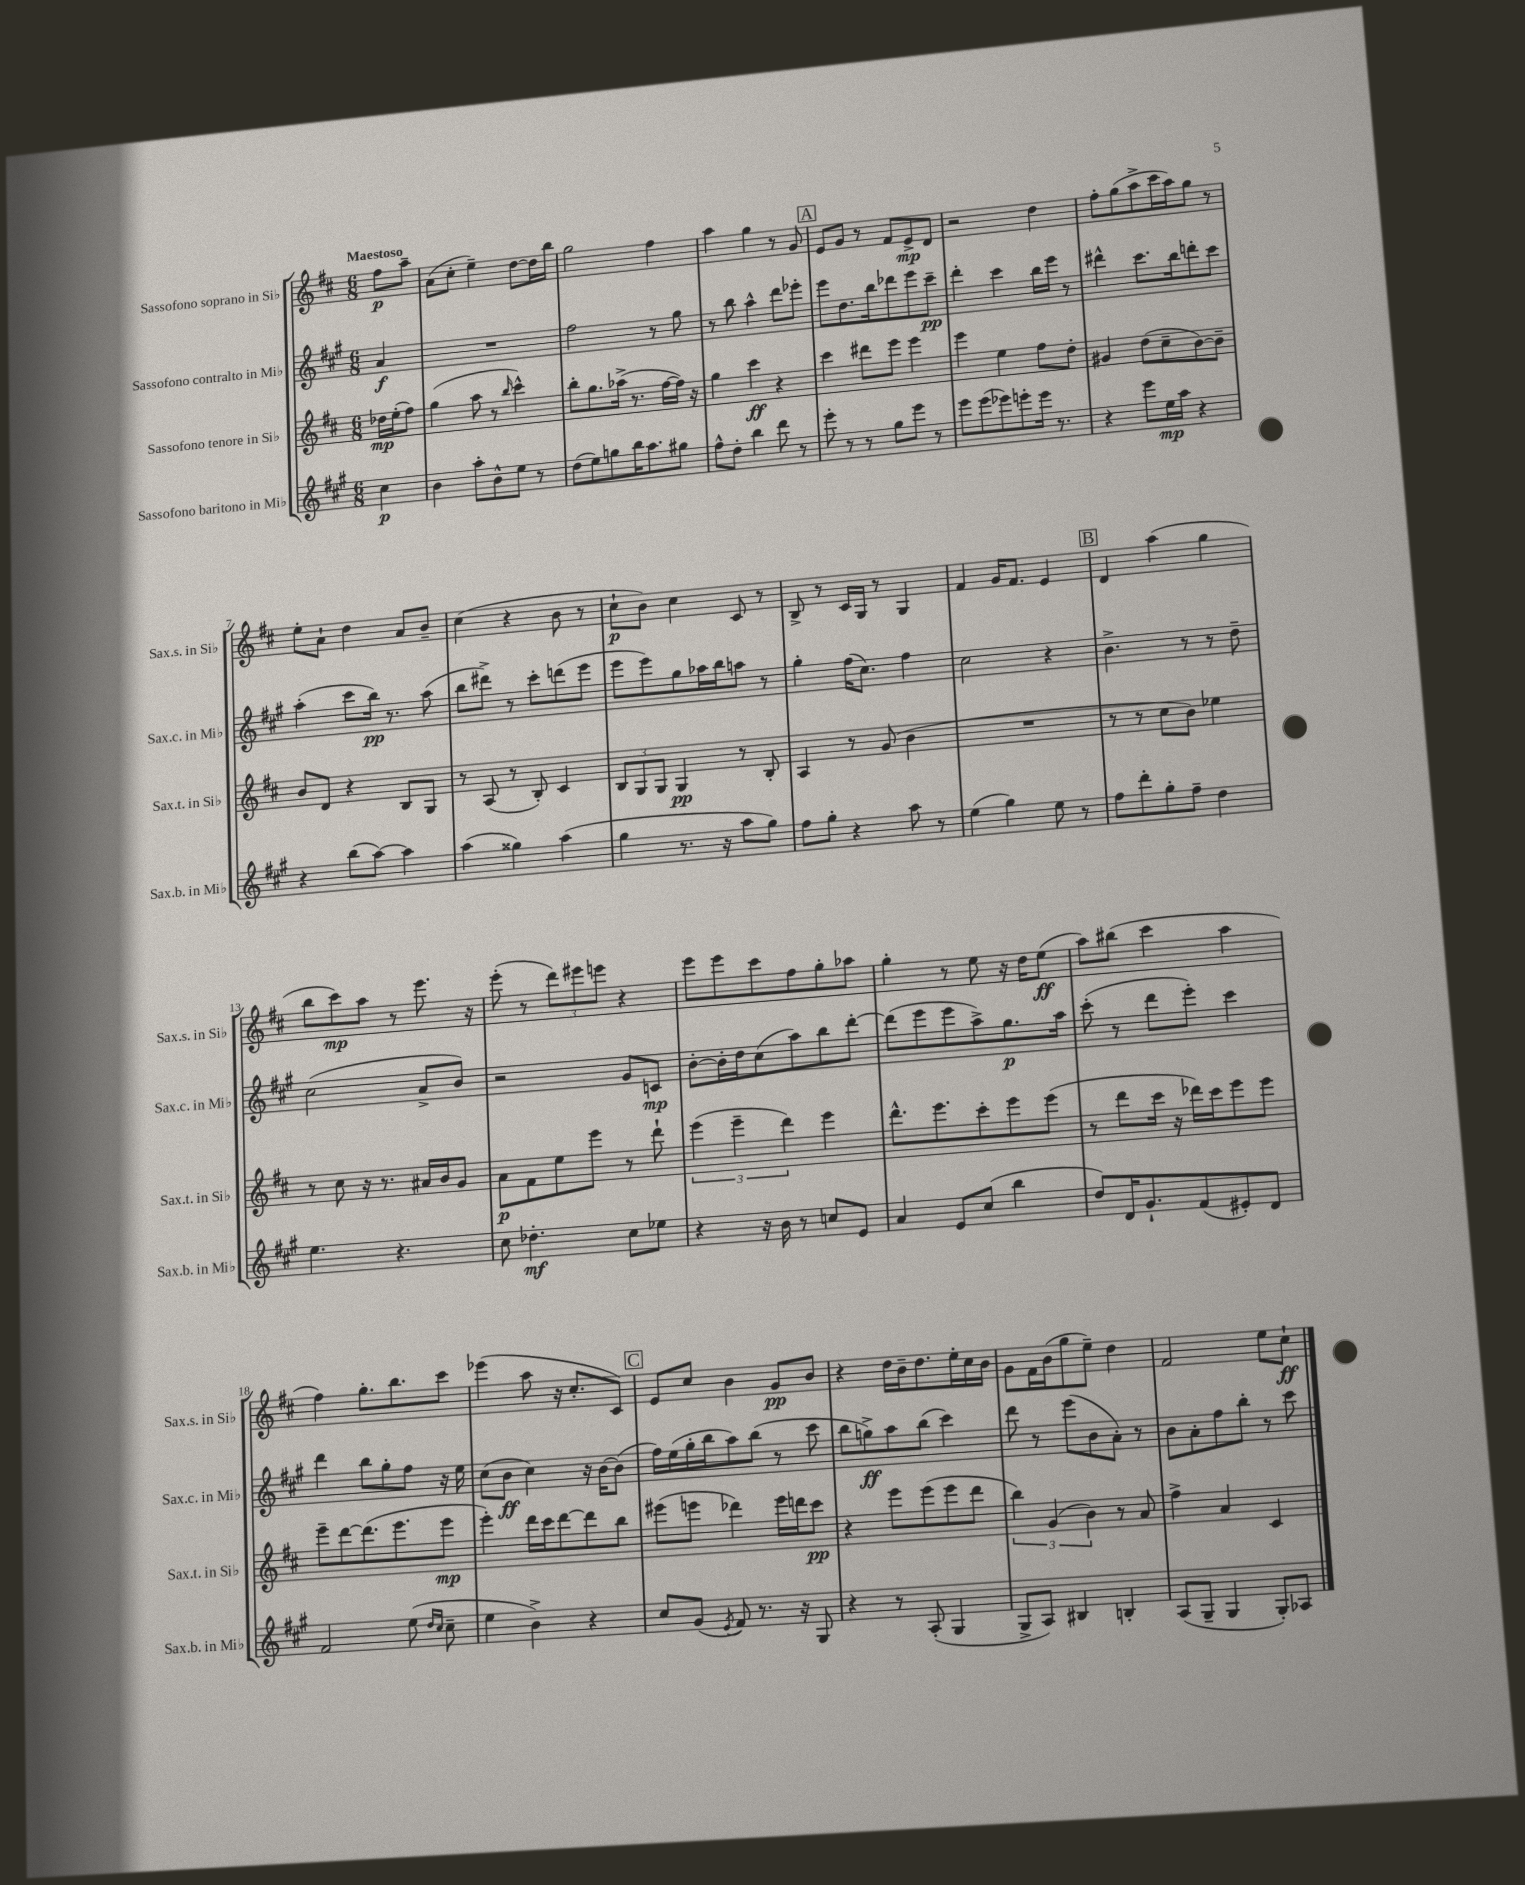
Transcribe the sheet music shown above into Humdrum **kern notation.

**kern	**dynam	**kern	**dynam	**kern	**dynam	**kern	**dynam
*part4	*part4	*part3	*part3	*part2	*part2	*part1	*part1
*staff4	*staff4	*staff3	*staff3	*staff2	*staff2	*staff1	*staff1
*I"Sassofono baritono in Mi♭	*	*I"Sassofono tenore in Si♭	*	*I"Sassofono contralto in Mi♭	*	*I"Sassofono soprano in Si♭	*
*I'Sax.b. in Mi♭	*	*I'Sax.t. in Si♭	*	*I'Sax.c. in Mi♭	*	*I'Sax.s. in Si♭	*
*clefG2	*	*clefG2	*	*clefG2	*	*clefG2	*
*k[f#c#g#]	*	*k[f#c#]	*	*k[f#c#g#]	*	*k[f#c#]	*
*M6/8	*	*M6/8	*	*M6/8	*	*M6/8	*
=	=	=	=	=	=	=	=
!	!	!	!	!	!	!LO:TX:a:B:t=Maestoso	!
4cc#\	p	16dd-X\LL	mp	4a/	f	8ff#\L	p
.	.	(16ee'\J	.	.	.	.	.
.	.	8ff#\J)	.	.	.	8aa~\J	.
=1	=1	=1	=1	=1	=1	=1	=1
4b\	.	(4gg\	.	2.r	.	(8a\L	.
.	.	.	.	.	.	8cc#'\J	.
8aa'\L	.	8aa\	.	.	.	4ee~\)	.
8b^^\	.	8r	.	.	.	.	.
.	.	16qqbb/	.	.	.	.	.
8ee\J	.	4ccc#^^\)	.	.	.	[8dd\L	.
8r	.	.	.	.	.	16dd\L]	.
.	.	.	.	.	.	16bb\JJ	.
=2	=2	=2	=2	=2	=2	=2	=2
(8dd\L	.	8bb'\L	.	2ff#\	.	2gg\	.
8ee\)	.	8.gg\	.	.	.	.	.
8ggn\	.	.	.	.	.	.	.
.	.	(16aa-X^\Jk	.	.	.	.	.
16bb\K	.	8.r	.	.	.	.	.
8.aa\	.	.	.	.	.	.	.
.	.	.	.	8r	.	4ff#\	.
.	.	[16ff#\LL	.	.	.	.	.
8gg#X\J	.	16ff#\JJ])	.	8gg#\	.	.	.
.	.	16r	.	.	.	.	.
=3	=3	=3	=3	=3	=3	=3	=3
8ff#^^\L	.	4gg\	.	8r	.	4aa\	.
8dd'\J	.	.	.	8bb\	.	.	.
4bb\	.	4ccc#\	ff	4aa^^\	.	4gg\	.
8ddd\	.	4r	.	8ddd\L	.	8r	.
8r	.	.	.	8eee-X'\J	.	8g/	.
!!LO:REH:place=s1:t=A
=4	=4	=4	=4	=4	=4	=4	=4
8eee'\	.	4ccc#\	.	8eee\L	.	8e/L	.
8r	.	.	.	8.dd\	.	8g/J	.
8r	.	8ddd#X\L	.	.	.	8r	.
.	.	.	.	16bb\k	.	.	.
8gg#\L	.	8eee\J	.	8ddd-X\	.	8f#/L	.
8eee\J	.	4eee\	.	8eee\	.	8e^/	mp
8r	.	.	.	8ccc#~\J	pp	8d/J	.
=5	=5	=5	=5	=5	=5	=5	=5
8eee\L	.	4eee\	.	4ddd'\	.	2r	.
(8eee\	.	.	.	.	.	.	.
8eee-X\)	.	4ee\	.	4ccc#\	.	.	.
8eeen'\	.	.	.	.	.	.	.
16eee\Jk	.	8ff#\L	.	16bb\LL	.	4dd\	.
8.r	.	.	.	16eee\JJ	.	.	.
.	.	8dd'\J	.	8r	.	.	.
=6	=6	=6	=6	=6	=6	=6	=6
4r	.	4g#X/	.	4ddd#X^^\	.	8ff#'\L	.
.	.	.	.	.	.	(8gg\	.
8eee\L	.	(8dd\L	.	8.ccc#\L	.	8aa^\	.
16ee\L	mp	8cc#~\	.	.	.	16ccc#\L	.
16aa\JJ	.	.	.	16bb\k	.	16aa\J)	.
4r	.	[8b\)	.	8dddn'\	.	8gg\J	.
.	.	8b~\J]	.	8ccc#\J	.	8r	.
!!LO:LB:g=z
=7	=7	=7	=7	=7	=7	=7	=7
4r	.	8b/L	.	(4aa'\	.	8ee'\L	.
.	.	8d/J	.	.	.	8a`\J	.
(8bb\L	.	4r	.	8ccc#\L	.	4dd\	.
[8aa\J)	.	.	.	16bb\Jk)	pp	.	.
.	.	.	.	8.r	.	.	.
4aa\]	.	8B/L	.	.	.	8a/L	.
.	.	8G/J	.	(8aa\	.	8b~/J	.
=8	=8	=8	=8	=8	=8	=8	=8
(4aa\	.	8r	.	8bb\L	.	(4cc#\	.
.	.	(8A/	.	8ddd#X^\J)	.	.	.
4gg##X\)	.	8r	.	8r	.	4r	.
.	.	8B'/)	.	8ccc#'\L	.	.	.
(4aa\	.	4c#/	.	(8dddn\	.	8b\	.
.	.	.	.	8eee\J	.	8r	.
=9	=9	=9	=9	=9	=9	=9	=9
4gg#\	.	12B/L	.	8eee\L	.	8cc#`\L	p
.	.	12G/	.	.	.	.	.
.	.	.	.	8eee\)	.	8b\J)	.
.	.	12G/J	.	.	.	.	.
8.r	.	4G/	pp	8gg#\	.	4cc#\	.
.	.	.	.	16aa-X\L	.	.	.
16r	.	.	.	16bb\J	.	.	.
8aa\L	.	8r	.	8aan\J	.	8c#/	.
8gg#\J)	.	8B'/	.	8r	.	8r	.
=10	=10	=10	=10	=10	=10	=10	=10
8ff#\L	.	4A/	.	4gg#'\	.	8B^/	.
8gg#'\J	.	.	.	.	.	8r	.
4r	.	8r	.	(16ff#\KL	.	16c#/LL	.
.	.	.	.	8.cc#\J)	.	16G/JJ	.
.	.	(8g/	.	.	.	8r	.
8aa\	.	4b\	.	4ff#\	.	4G/	.
8r	.	.	.	.	.	.	.
=11	=11	=11	=11	=11	=11	=11	=11
(4ee\	.	2.r	.	2cc#\	.	4f#/	.
4gg#\)	.	.	.	.	.	16g/KL	.
.	.	.	.	.	.	8.f#/J	.
8ee\	.	.	.	4r	.	4e/	.
8r	.	.	.	.	.	.	.
!!LO:REH:place=s1:t=B
=12	=12	=12	=12	=12	=12	=12	=12
8ff#\L	.	8r	.	4.b^\	.	4d/	.
8ddd'\	.	8r	.	.	.	.	.
8gg#'\	.	8cc#\L	.	.	.	(4aa\	.
8ff#~\J	.	8b\J)	.	8r	.	.	.
4dd\	.	4ee-X\	.	8r	.	4gg\	.
.	.	.	.	8dd~\	.	.	.
!!LO:LB:g=z
=13	=13	=13	=13	=13	=13	=13	=13
4.ee\	.	8r	.	(2cc#\	.	8bb\L	.
.	.	8cc#\	.	.	.	8ccc#\)	mp
.	.	16r	.	.	.	8aa\J	.
.	.	8.r	.	.	.	.	.
4.r	.	.	.	.	.	8r	.
.	.	16a#X/LL	.	8a^/L	.	8.eee\	.
.	.	16b/J	.	.	.	.	.
.	.	8g/J	.	8b/J)	.	.	.
.	.	.	.	.	.	16r	.
=14	=14	=14	=14	=14	=14	=14	=14
8cc#\	.	8a\L	p	2r	.	(8eee'\	.
4.dd-X'\	mf	8f#\	.	.	.	8r	.
.	.	8ee\	.	.	.	12ddd\L)	.
.	.	.	.	.	.	12eee#X\	.
.	.	8eee\J	.	.	.	.	.
.	.	.	.	.	.	12eeen\J	.
8cc#\L	.	8r	.	8g#/L	.	4r	.
8ee-X\J	.	8ddd`\	.	8cn/J	mp	.	.
=15	=15	=15	=15	=15	=15	=15	=15
4r	.	(6eee\	.	[8b'\L	.	8eee\L	.
.	.	.	.	16b'\L]	.	8eee\	.
.	.	6eee~\	.	.	.	.	.
.	.	.	.	16dd\J	.	.	.
16r	.	.	.	(8cc#\	.	8ccc#\	.
16b\	.	.	.	.	.	.	.
.	.	6ddd\)	.	.	.	.	.
8r	.	.	.	8aa\)	.	8ff#\	.
8ccn/L	.	4eee\	.	8bb\	.	8gg'\	.
8e/J	.	.	.	[8ddd'\J	.	8aa-X\J	.
=16	=16	=16	=16	=16	=16	=16	=16
4a/	.	8.ddd^^\L	.	(8ddd\L]	.	4gg'\	.
.	.	.	.	8eee\	.	.	.
.	.	8.eee\	.	.	.	.	.
8e/L	.	.	.	8eee\	.	8r	.
(8cc#/J	.	8ccc#'\	.	8aa^\)	.	8ee\	.
4bb\	.	8eee\	.	8.gg#\	p	16r	.
.	.	.	.	.	.	16dd\KL	.
.	.	(8eee\J	.	.	.	(8ee\J	ff
.	.	.	.	16aa\Jk	.	.	.
=17	=17	=17	=17	=17	=17	=17	=17
8dd/L)	.	8r	.	(8ccc#'\	.	8aa\L)	.
16d/K	.	8ddd\L	.	8r	.	(8bb#X\J	.
8.g#`/	.	.	.	.	.	.	.
.	.	16ccc#\Jk	.	8ddd\L	.	4ccc#\	.
.	.	16r	.	.	.	.	.
(8f#/	.	16ddd-X\LL)	.	8eee'\J)	.	.	.
.	.	16ccc#\J	.	.	.	.	.
8e#X'/)	.	8eee\	.	4ccc#\	.	4aa\	.
8d/J	.	8eee\J	.	.	.	.	.
!!LO:LB:g=z
=18	=18	=18	=18	=18	=18	=18	=18
2f#/	.	8eee~\L	.	4ddd\	.	4ff#\)	.
.	.	[8ddd\	.	.	.	.	.
.	.	(8.ddd\]	.	8bb\L	.	8.gg'\L	.
.	.	.	.	8gg#'\	.	.	.
.	.	8.eee\	.	.	.	8.bb\	.
(8ee\	.	.	.	8ff#\J	.	.	.
16qqdd/LL	.	.	.	.	.	.	.
16qqcc#/JJ	.	.	.	.	.	.	.
8cc#~\	.	8eee\J	mp	16r	.	8ccc#\J	.
.	.	.	.	16ee\	.	.	.
=19	=19	=19	=19	=19	=19	=19	=19
4ee\	.	4eee'\)	.	(8cc#\L	.	(4eee-X\	.
.	.	.	.	8b\J	ff	.	.
4b^\)	.	16ddd\LL	.	4cc#\)	.	8aa\	.
.	.	16ccc#\J	.	.	.	.	.
.	.	[8ddd\	.	.	.	16r	.
.	.	.	.	.	.	8.cc#'/L	.
4r	.	8ddd\]	.	16r	.	.	.
.	.	.	.	[16b\KL	.	.	.
.	.	8bb\J	.	(8b\J]	.	8c#/J)	.
!!LO:REH:place=s1:t=C
=20	=20	=20	=20	=20	=20	=20	=20
8cc#/L	.	(8eee#X\L	.	16ff#\LL)	.	8e/L	.
.	.	.	.	(16ee\	.	.	.
(8g#/J	.	8eeen\J	.	16gg#'\	.	8cc#/J	.
.	.	.	.	16bb\J	.	.	.
8qe/	.	.	.	.	.	.	.
8f#/)	.	4ddd-X\)	.	8aa\)	.	4b\	.
8.r	.	.	.	(8bb\J	.	.	.
.	.	16eee\LL	.	8r	.	8g/L	pp
16r	.	16dddn\J	.	.	.	.	.
8G#/	.	8ccc#\J	pp	8ccc#\	.	8b/J	.
=21	=21	=21	=21	=21	=21	=21	=21
4r	.	4r	.	8bb\L	.	4r	.
.	.	.	.	8ggn^\)	ff	.	.
8r	.	8eee\L	.	8aa\	.	16dd\LL	.
.	.	.	.	.	.	16b~\J	.
(8A'/	.	(8eee\	.	(8bb\J	.	8.dd\	.
4G#/	.	8eee\	.	4ccc#\)	.	.	.
.	.	.	.	.	.	16ee'\L	.
.	.	8ddd\J	.	.	.	16cc#\	.
.	.	.	.	.	.	16b\JJ	.
=22	=22	=22	=22	=22	=22	=22	=22
8G#^/L	.	6bb\)	.	8ddd\	.	8g\L	.
8A/J)	.	.	.	8r	.	16f#\L	.
.	.	(6g/	.	.	.	.	.
.	.	.	.	.	.	(16b\J	.
4B#X/	.	.	.	(8eee\L	.	8gg\	.
.	.	6b\)	.	.	.	.	.
.	.	.	.	8b\	.	8ee~\J)	.
4Bn'/	.	8r	.	8a'\J)	.	4dd\	.
.	.	8a/	.	8r	.	.	.
=23	=23	=23	=23	=23	=23	=23	=23
(8A/L	.	4ff#^\	.	8b\L	.	2f#/	.
8G#~/J	.	.	.	8a'\	.	.	.
4G#/	.	4a/	.	8ff#\	.	.	.
.	.	.	.	8bb'\J	.	.	.
8G#'/L)	.	4c#/	.	8r	.	8ee\L	.
8A-X/J	.	.	.	8ccc#\	.	8cc#`\J	ff
==	==	==	==	==	==	==	==
*-	*-	*-	*-	*-	*-	*-	*-
